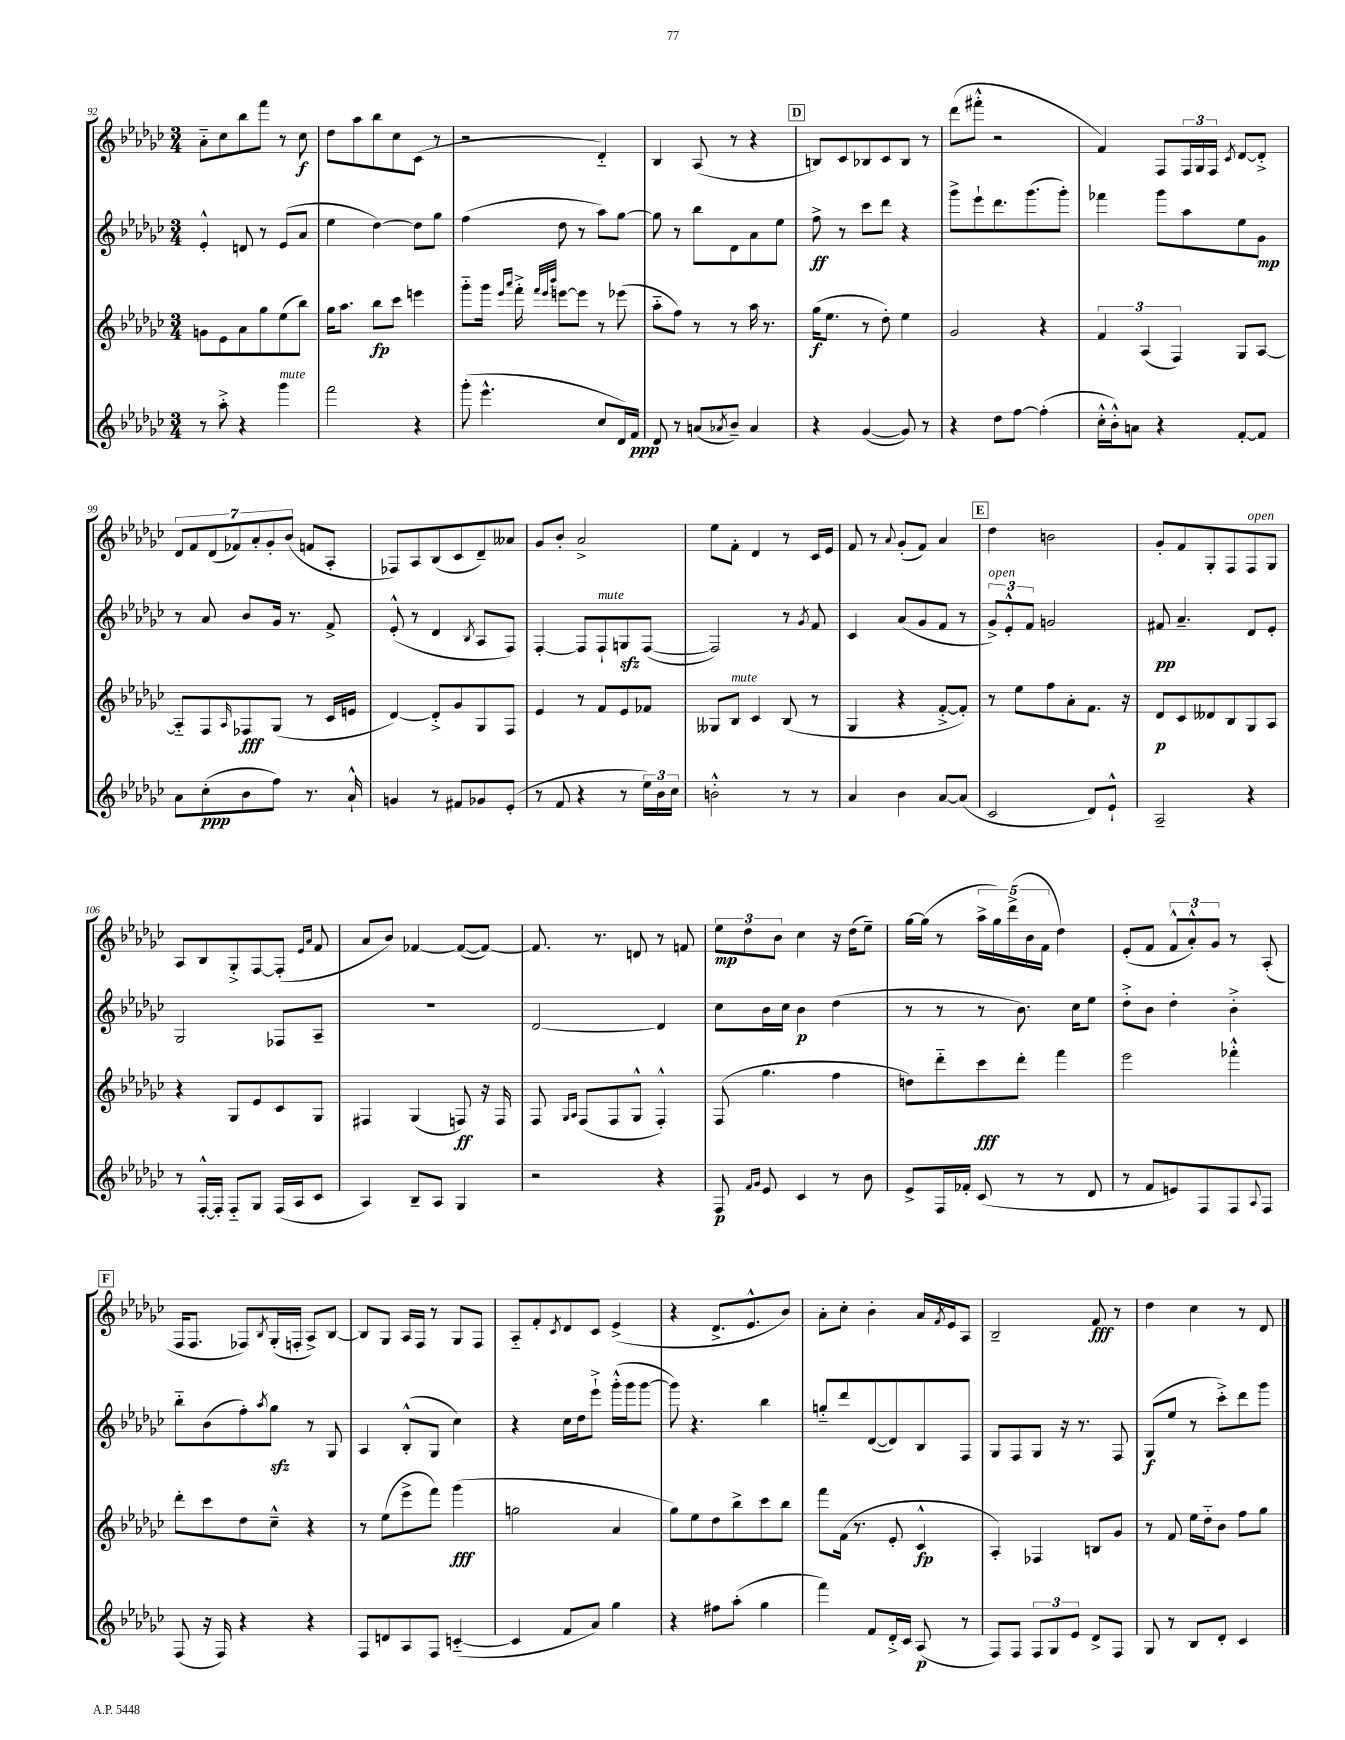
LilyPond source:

<<
\new StaffGroup <<
\new Staff = "s0" {
    \clef treble \key ges \major \numericTimeSignature \time 3/4
    aes'8-_ ces''8 bes''8 f'''8 r8 ces''8\f |
    des''8 aes''8 bes''8 ces''8 ces'8( r8 |
    r2 des'4-_) |
    bes4 aes8( r8 r4 |
    \mark \markup { \box "D" } b8) ces'8 bes8 ces'8 bes8 r8 |
    des'''8( fis'''8-.-^ r2 |
    f'4) f8 \tuplet 3/2 { f16 ges16 f16 } \acciaccatura { ces'8 } des'8~ des'8-.-> |
    \tuplet 7/4 { des'8 f'8 des'8( fes'8) aes'8-. ges'8-. bes'8( } f'8 aes8-. |
    fes8) aes8 bes8( ces'8 des'8--) aeses'8 |
    ges'8 bes'8-. aes'2-> |
    ees''8 f'8-. des'4 r8 ces'16 ees'16 |
    f'8 r8 \appoggiatura { aes'8 } ges'8-.( f'8) aes'4 |
    \mark \markup { \box "E" } des''4 b'2 |
    ges'8-. f'8 ges8-. f8 f8^\markup { \italic "open" } ges8 |
    aes8 bes8 ges8-.-> f8~ f8-.( \grace { ees'16 aes'16 } f'8 |
    aes'8 bes'8) fes'4~ fes'8~( fes'8~) |
    fes'8. r8. d'8 r8 f'8 |
    \tuplet 3/2 { ees''8\mp des''8 bes'8 } ces''4 r16 des''16( ees''8--) |
    ges''16~ ges''16( r8 \tuplet 5/4 { aes''16-> ges''16) des'''16->( bes'16 f'16 } des''4) |
    ees'8-.( f'8 \tuplet 3/2 { f'8-^ aes'8-.-^) ges'8 } r8 aes8-.( |
    \mark \markup { \box "F" } f16 f8. fes8) \acciaccatura { bes8 } ges16-.( f16-. aes8->) bes8~ |
    bes8 ges8 aes16 f16 r8 ges8 f8 |
    aes8-_ f'8-. \acciaccatura { ces'8 } des'8 ces'8 ees'4->( |
    r4 des'8.-> ees'8.-^ bes'8) |
    aes'8-. ces''8-. bes'4-. aes'16 \acciaccatura { f'8 } ees'16 aes8 |
    bes2-- f'8\fff r8 |
    des''4 ces''4 r8 des'8 \bar "|." |
}
\new Staff = "s1" {
    \clef treble \key ges \major \numericTimeSignature \time 3/4
    ees'4-.-^ d'8 r8 ees'8( aes'8 |
    ees''4 des''4~) des''8 ges''8 |
    f''4( des''8 r8 aes''8) ges''8~ |
    ges''8 r8 bes''8 des'8 aes'8 ees''8 |
    \mark \markup { \box "D" } f''8->\ff r8 ces'''8 des'''8 r4 |
    ges'''8-> ees'''8-! des'''8. ges'''8.( ges'''8-.) |
    fes'''4 ges'''8 aes''8 ees''8 ges'8\mp |
    r8 aes'8 bes'8 ges'16 r8. f'8-> |
    ees'8-.-^( r8 des'4 \acciaccatura { bes8 } aes8 f8) |
    f4~-. f8 f8-!^\markup { \italic "mute" } g8\sfz f8~( |
    f2) r8 \acciaccatura { ges'8 } f'8 |
    ces'4 aes'8( ges'8 f'8 r8 |
    \mark \markup { \box "E" } \tuplet 3/2 { ges'8->^\markup { \italic "open" }) ees'8-.-^ f'8 } g'2 |
    fis'8\pp aes'4.-- des'8 ees'8-. |
    ges2 fes8 aes8-- |
    R2. |
    des'2~ des'4 |
    ces''8 bes'16 ces''16 bes'4\p des''4( |
    r8 r8 r8 bes'8.) ces''16 ees''8 |
    des''8-.-> bes'8 des''4-. bes'4-.-> |
    \mark \markup { \box "F" } bes''8-_ bes'8( f''8-.) \acciaccatura { aes''8 } ges''8\sfz r8 ges8 |
    aes4 bes8-.-^( ges8 ces''4) |
    r4 ces''16 des''16 ees'''8-!-> ges'''16-.-^( ges'''16 ges'''8~ |
    ges'''8) r4. bes''4 |
    g''8-_ des'''8 des'8~( des'8) bes8 f8 |
    ges8 f8 ges8 r16 r8. f8 |
    ges8\f( ees''8 r8 ces'''8-.->) des'''8 ges'''8 \bar "|." |
}
\new Staff = "s2" {
    \clef treble \key ges \major \numericTimeSignature \time 3/4
    g'8 ees'8 aes'8 ges''8 ees''8( bes''8) |
    ges''16 aes''8. bes''8\fp ces'''8 e'''4 |
    ges'''8-_ ges'''16 \grace { ees'''16 aes'''16 } f'''16-.-> \grace { f'''32 ees'''32 bes'''32 } e'''8~ e'''8 r8 ees'''8( |
    aes''8-_ f''8) r8 r8 aes''16 r8. |
    \mark \markup { \box "D" } ges''16\f( ees''8. r8 des''8-.) ees''4 |
    ges'2 r4 |
    \tuplet 3/2 { f'4 aes4( f4) } ges8 aes8~ |
    aes8-_ f8 \grace { aes16 } fes8\fff ges8( r8 ces'16 e'16 |
    des'4~) des'8-.-> ges'8 ges8 f8 |
    ees'4 r8 f'8 ees'8 fes'8 |
    geses8 bes8^\markup { \italic "mute" } ces'4 bes8( r8 |
    ges4 r4 f'8~-.-> f'8-.) |
    \mark \markup { \box "E" } r8 ees''8 f''8 aes'8-. f'8. r16 |
    des'8\p ces'8 deses'8 bes8 ges8 aes8 |
    r4 ges8 ees'8 ces'8 ges8 |
    fis4 ges4( f8\ff) r16 f16 |
    f8 \grace { ges16 aes16 } f8( f8 ges8-^ f4-.-^) |
    f8( ges''4. f''4 |
    d''8) des'''8-_ ces'''8\fff des'''8-. f'''4 |
    ees'''2 fes'''4-.-^ |
    \mark \markup { \box "F" } des'''8-. ces'''8 des''8 ces''8---^ r4 |
    r8 ees''8( ees'''8-> f'''8) ges'''4\fff( |
    g''2 aes'4 |
    ges''8) ees''8 des''8 bes''8-> ces'''8 bes''8 |
    f'''8 f'16( r8. ees'8-. ces'4-^\fp |
    aes4-.) fes4 b8 ges'8 |
    r8 f'8 ees''16 des''16-_ bes'8 f''8 ges''8 \bar "|." |
}
\new Staff = "s3" {
    \clef treble \key ges \major \numericTimeSignature \time 3/4
    r8 aes''8-.-> r4 ges'''4^\markup { \italic "mute" } |
    f'''2 r4 |
    ges'''8-.( ees'''4.-^ ces''8 des'16) f'16\ppp |
    des'8 r8 a'8( \acciaccatura { aes'8 } bes'8--) aes'4 |
    \mark \markup { \box "D" } r4 ges'4~( ges'8) r8 |
    r4 des''8 f''8~ f''4-.( |
    ces''16-.-^ bes'16-.-^) a'8 r4 f'8~-. f'8 |
    aes'8 ces''8-.\ppp( bes'8 f''8) r8. aes'16-!-^ |
    g'4 r8 fis'8 ges'8 ees'8-.( |
    r8 f'8 r4 r8 \tuplet 3/2 { ees''16) bes'16 ces''16 } |
    b'2-.-^ r8 r8 |
    aes'4 bes'4 aes'8~ aes'8( |
    \mark \markup { \box "E" } ces'2 des'8) ees'8-!-^ |
    aes2-- r4 |
    r8 f16~-.-^ f16-. f8-_ ges8 f16( aes16 ces'8 |
    aes4) bes8-- aes8 ges4 |
    r2 r4 |
    f8\p \grace { f'16 ges'16 } ees'8 ces'4 r8 bes'8 |
    ees'8-> f16 fes'16-. ces'8( r8 r8 des'8 |
    r8 f'8 e'8) f8 f8 \appoggiatura { aes8 } f8 |
    \mark \markup { \box "F" } f8( r16 f16) r4 r4 |
    f8 d'8 aes8 f8 c'4~-_( |
    c'4 f'8 aes'8) ges''4 |
    r4 fis''8 aes''8-.( ges''4 |
    f'''4) f'8 des'16-.-> ces'16 aes8\p( r8 |
    f8) f8 \tuplet 3/2 { f8 ges8 ees'8 } des'8-> f8 |
    ges8 r8 bes8 des'8-. ces'4 \bar "|." |
}
>>
>>
\layout { \context { \Score currentBarNumber = #92 } }
